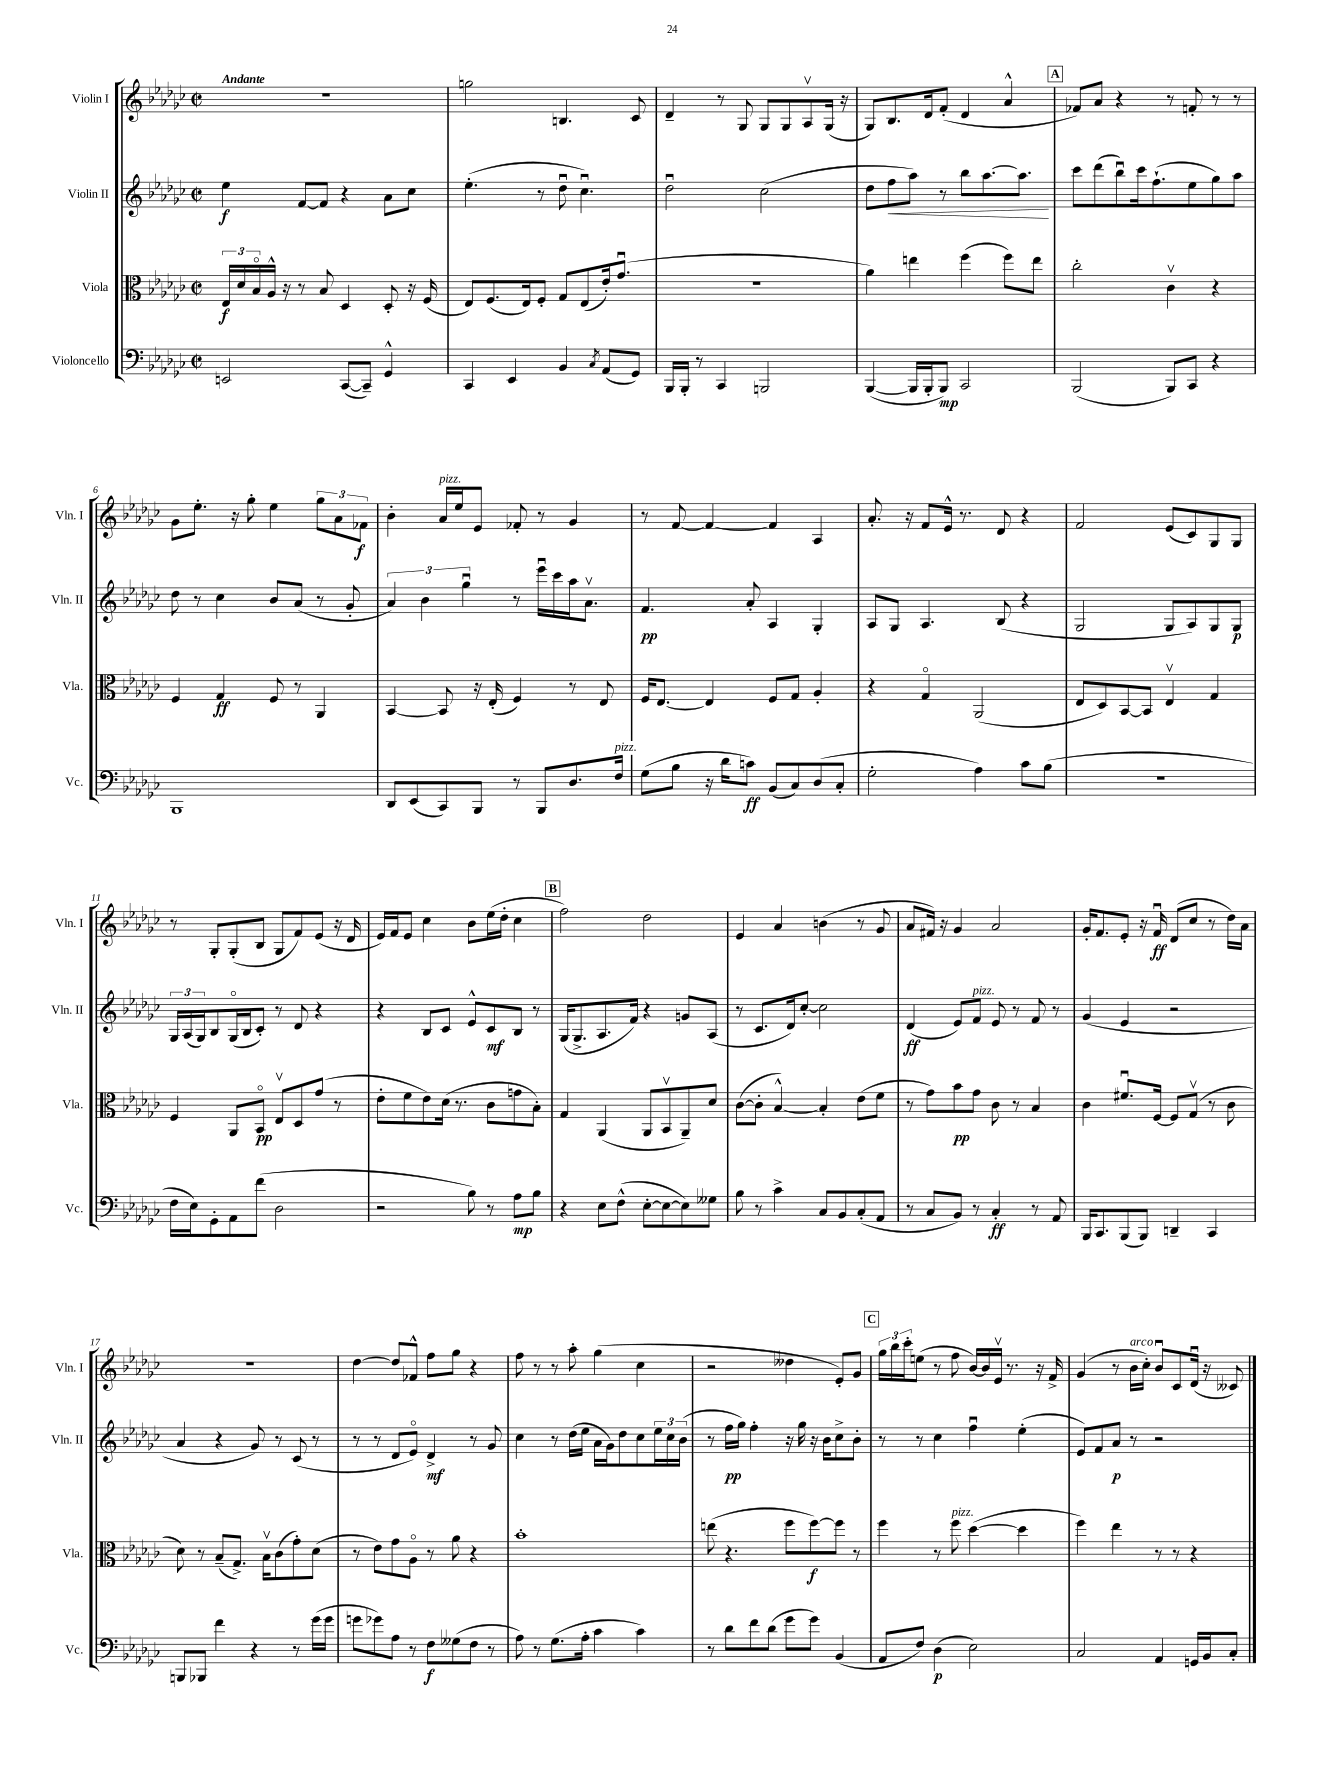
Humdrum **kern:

**kern	**dynam	**kern	**dynam	**kern	**dynam	**kern	**dynam
*part4	*part4	*part3	*part3	*part2	*part2	*part1	*part1
*staff4	*staff4	*staff3	*staff3	*staff2	*staff2	*staff1	*staff1
*I"Violoncello	*	*I"Viola	*	*I"Violin II	*	*I"Violin I	*
*I'Vc.	*	*I'Vla.	*	*I'Vln. II	*	*I'Vln. I	*
*clefF4	*	*clefC3	*	*clefG2	*	*clefG2	*
*k[b-e-a-d-g-c-]	*	*k[b-e-a-d-g-c-]	*	*k[b-e-a-d-g-c-]	*	*k[b-e-a-d-g-c-]	*
*M2/2	*	*M2/2	*	*M2/2	*	*M2/2	*
*met(c|)	*	*met(c|)	*	*met(c|)	*	*met(c|)	*
=1	=1	=1	=1	=1	=1	=1	=1
!	!	!	!	!	!	!LO:TX:a:B:t=Andante	!
2EEn/	.	24E-/LL	f	4ee-\	f	1r	.
.	.	24d-/	.	.	.	.	.
.	.	24B-/	.	.	.	.	.
.	.	16A-^^/JJ	.	.	.	.	.
.	.	16r	.	.	.	.	.
.	.	8r	.	[8f/L	.	.	.
.	.	8B-/	.	8f/J]	.	.	.
([8CC-/L	.	4D-/	.	4r	.	.	.
8CC-~/J])	.	.	.	.	.	.	.
4GG-^^/	.	8D-'/	.	8a-\L	.	.	.
.	.	16r	.	8cc-\J	.	.	.
.	.	(16F/	.	.	.	.	.
=2	=2	=2	=2	=2	=2	=2	=2
4CC-/	.	8E-/L)	.	(4.ee-'\	.	2ggn\	.
.	.	(8.F/	.	.	.	.	.
4EE-/	.	.	.	.	.	.	.
.	.	16E-/k)	.	.	.	.	.
.	.	8F'/J	.	8r	.	.	.
4BB-/	.	8G-/L	.	8dd-u\	.	4.Bn/	.
.	.	(8E-/	.	4.cc-u\)	.	.	.
8qC-/	.	.	.	.	.	.	.
(8AA-/L	.	16e-'/k)	.	.	.	.	.
.	.	(8.g-u/J	.	.	.	.	.
8GG-/J)	.	.	.	.	.	8c-/	.
=3	=3	=3	=3	=3	=3	=3	=3
16BBB-/LL	.	1r	.	2dd-u\	.	4d-~/	.
16BBB-'/JJ	.	.	.	.	.	.	.
8r	.	.	.	.	.	.	.
4CC-/	.	.	.	.	.	8r	.
.	.	.	.	.	.	8G-/	.
2BBBn/	.	.	.	(2cc-\	.	8G-/L	.
.	.	.	.	.	.	8G-/	.
.	.	.	.	.	.	8A-v/	.
.	.	.	.	.	.	(16G-/Jk	.
.	.	.	.	.	.	16r	.
=4	=4	=4	=4	=4	=4	=4	=4
([4BBB-/	.	4a-\)	.	8dd-\L	.	8G-/L)	.
!	!	!	!	!	!LO:HP:b	!	!
.	.	.	.	8ff\	<	8.B-/	.
16BBB-/LL]	.	4een\	.	8aa-\J)	.	.	.
16BBB-'/J	.	.	.	.	.	16d-/k	.
8BBB-/J)	mp	.	.	8r	.	(8f'/J	.
2CC-/	.	(4ff\	.	8bb-\L	.	4d-/	.
.	.	.	.	[8.aa-\	.	.	.
.	.	8ff\L)	.	.	.	4a-^^/	.
.	.	.	.	8.aa-\J]	.	.	.
.	.	8ee\J	.	.	.	.	.
.	.	.	.	.	[	.	.
!!LO:REH:place=s1:t=A
=5	=5	=5	=5	=5	=5	=5	=5
(2BBB-/	.	2cc-'\	.	8ccc-\L	.	8f-X/L)	.
.	.	.	.	(8ddd-\	.	8a-/J	.
.	.	.	.	8bb-u\)	.	4r	.
.	.	.	.	16ccc-\k	.	.	.
.	.	.	.	(8.ff`\	.	.	.
8BBB-/L)	.	4c-v\	.	.	.	8r	.
8CC-/J	.	.	.	8ee-\	.	8fn'/	.
4r	.	4r	.	8gg-\)	.	8r	.
.	.	.	.	8aa-\J	.	8r	.
!!LO:LB:g=z
=6	=6	=6	=6	=6	=6	=6	=6
1BBB-	.	4F/	.	8dd-\	.	8g-\L	.
.	.	.	.	8r	.	8.ee-'\J	.
.	.	4G-/	ff	4cc-\	.	.	.
.	.	.	.	.	.	16r	.
.	.	.	.	.	.	8gg-'\	.
.	.	8F/	.	8b-/L	.	4ee-\	.
.	.	8r	.	(8a-/J	.	.	.
.	.	4AA-/	.	8r	.	12gg-\L	.
.	.	.	.	.	.	12a-\	.
.	.	.	.	8g-'/	.	.	.
.	.	.	.	.	.	12f-X\J	f
=7	=7	=7	=7	=7	=7	=7	=7
8DD-/L	.	[4BB-/	.	6a-/)	.	4b-'\	.
(8EE-/	.	.	.	.	.	.	.
.	.	.	.	6b-\	.	.	.
!	!	!	!	!	!	!LO:TX:a:i:t=pizz.	!
8CC-/)	.	8BB-/]	.	.	.	16a-/LL	.
.	.	.	.	.	.	16ee-/J	.
.	.	.	.	6gg-u\	.	.	.
8BBB-/J	.	16r	.	.	.	8e-/J	.
.	.	(16E-'/	.	.	.	.	.
8r	.	4F/)	.	8r	.	8f-X'/	.
8BBB-/L	.	.	.	16eee-u\LL	.	8r	.
.	.	.	.	16ccc-\	.	.	.
8.D-/	.	8r	.	16aa-\J	.	4g-/	.
.	.	.	.	8.a-v\J	.	.	.
.	.	8E-/	.	.	.	.	.
!LO:TX:a:i:t=pizz.	!	!	!	!	!	!	!
16F/Jk	.	.	.	.	.	.	.
=8	=8	=8	=8	=8	=8	=8	=8
(8G-\L	.	16F/KL	.	4.f/	pp	8r	.
.	.	[8.E-/J	.	.	.	.	.
8B-\J	.	.	.	.	.	[8f/	.
16r	.	4E-/]	.	.	.	4f/_	.
16d-\KL	.	.	.	.	.	.	.
8cn\J)	ff	.	.	8a-'/	.	.	.
(8BB-/L	.	8F/L	.	4A-/	.	4f/]	.
8C-/)	.	8G-/J	.	.	.	.	.
(8D-/	.	4A-'/	.	4G-'/	.	4A-/	.
8C-'/J	.	.	.	.	.	.	.
=9	=9	=9	=9	=9	=9	=9	=9
2G-'\	.	4r	.	8A-/L	.	8.a-'/	.
.	.	.	.	8G-/J	.	.	.
.	.	.	.	.	.	16r	.
.	.	4G-/	.	4.A-/	.	8f/L	.
.	.	.	.	.	.	16e-^^/Jk	.
.	.	.	.	.	.	8.r	.
4A-\)	.	(2AA-/	.	.	.	.	.
.	.	.	.	(8B-/	.	8d-/	.
8c-\L	.	.	.	4r	.	4r	.
(8B-\J	.	.	.	.	.	.	.
=10	=10	=10	=10	=10	=10	=10	=10
1r	.	8E-/L	.	2G-/	.	2f/	.
.	.	8D-/)	.	.	.	.	.
.	.	[8BB-/	.	.	.	.	.
.	.	8BB-/J]	.	.	.	.	.
.	.	4E-v/	.	8G-/L	.	(8e-/L	.
.	.	.	.	8A-/)	.	8c-/)	.
.	.	4G-/	.	8G-/	.	8G-/	.
.	.	.	.	8G-/J	p	8G-/J	.
!!LO:LB:g=z
=11	=11	=11	=11	=11	=11	=11	=11
16F\LL	.	4F/	.	24G-/LL	.	8r	.
.	.	.	.	(24A-/	.	.	.
16E-\J)	.	.	.	.	.	.	.
.	.	.	.	24G-/J)	.	.	.
8GG-'\	.	.	.	8B-/	.	8G-'/L	.
8AA-\	.	8AA-/L	.	(16G-/L	.	(8G-'/	.
.	.	.	.	16B-/J	.	.	.
(8f\J	.	8BB-/J	pp	8c-'/J)	.	8B-/J	.
2D-\	.	8E-v/L	.	8r	.	8G-/L	.
.	.	8D-/	.	8d-/	.	8f/)	.
.	.	(8g-/J	.	4r	.	(8e-/J	.
.	.	8r	.	.	.	16r	.
.	.	.	.	.	.	16d-/	.
=12	=12	=12	=12	=12	=12	=12	=12
2r	.	8e-'\L	.	4r	.	16e-/LL)	.
.	.	.	.	.	.	16f/J	.
.	.	8f\	.	.	.	8e-/J	.
.	.	8e-\)	.	8B-/L	.	4cc-\	.
.	.	(16d-\Jk	.	8c-/J	.	.	.
.	.	8.r	.	.	.	.	.
8B-\)	.	.	.	8e-^^/L	.	8b-\L	.
8r	.	8c-\L	.	8c-/	mf	(16ee-\L	.
.	.	.	.	.	.	16dd-'\JJ	.
8A-\L	mp	8gn\	.	8B-/J	.	4cc-\	.
8B-\J	.	8B-'\J)	.	8r	.	.	.
!!LO:REH:place=s1:t=B
=13	=13	=13	=13	=13	=13	=13	=13
4r	.	4G-/	.	(16G-/KL	.	2ff\)	.
.	.	.	.	8.G-^/	.	.	.
8E-\L	.	(4AA-/	.	8.A-/	.	.	.
(8F^^\J	.	.	.	.	.	.	.
.	.	.	.	16f/Jk)	.	.	.
[8E-'\L	.	8AA-/L	.	4r	.	2dd-\	.
8E-\_	.	8BB-v/	.	.	.	.	.
8E-\])	.	8AA-~/)	.	8gn/L	.	.	.
8G--X\J	.	8d-/J	.	(8A-/J	.	.	.
=14	=14	=14	=14	=14	=14	=14	=14
8B-\	.	([8c-\L	.	8r	.	4e-/	.
8r	.	8c-'\J]	.	8.c-/L	.	.	.
4c-^\	.	[4B-^^/)	.	.	.	4a-/	.
.	.	.	.	16d-/k)	.	.	.
.	.	.	.	[8cc-'/J	.	.	.
8C-/L	.	4B-'/]	.	2cc-\]	.	(4bn\	.
8BB-/	.	.	.	.	.	.	.
(8C-'/	.	(8e-\L	.	.	.	8r	.
8AA-/J	.	8f\J	.	.	.	8g-/	.
=15	=15	=15	=15	=15	=15	=15	=15
8r	.	8r	.	(4d-/	ff	8a-/L	.
8C-/L	.	8g-\L)	.	.	.	16f#X/Jk)	.
.	.	.	.	.	.	16r	.
8BB-/J)	.	8b-\	pp	8e-/L)	.	4g-/	.
!	!	!	!	!LO:TX:a:i:t=pizz.	!	!	!
8r	.	8g-\J	.	8f/J	.	.	.
4C-'/	ff	8c-\	.	8e-/	.	2a-/	.
.	.	8r	.	8r	.	.	.
8r	.	4B-/	.	8f/	.	.	.
8AA-/	.	.	.	8r	.	.	.
=16	=16	=16	=16	=16	=16	=16	=16
16BBB-/KL	.	4c-\	.	(4g-/	.	16g-'/KL	.
8.CC-/	.	.	.	.	.	8.f/	.
(8BBB-/	.	8.f#Xu/L	.	4e-/	.	8e-'/J	.
8BBB-/J)	.	.	.	.	.	16r	.
.	.	[16F/Jk	.	.	.	16fu/	ff
4DDn~/	.	8F/L]	.	2r	.	(8d-/L	.
.	.	(8G-v/J	.	.	.	8cc-/J	.
4CC-/	.	8r	.	.	.	8r	.
.	.	8c-\	.	.	.	16dd-\LL)	.
.	.	.	.	.	.	16a-\JJ	.
!!LO:LB:g=z
=17	=17	=17	=17	=17	=17	=17	=17
8BBBn/L	.	8d-\)	.	4a-/	.	1r	.
8BBB-X/J	.	8r	.	.	.	.	.
4f\	.	(8B-~/L	.	4r	.	.	.
.	.	8.G-^/J)	.	.	.	.	.
4r	.	.	.	8g-/)	.	.	.
.	.	16B-v\KL	.	.	.	.	.
.	.	(8c-\	.	8r	.	.	.
8r	.	8g-'\)	.	(8c-/	.	.	.
(16g-\LL	.	(8d-\J	.	8r	.	.	.
16g-\JJ	.	.	.	.	.	.	.
=18	=18	=18	=18	=18	=18	=18	=18
8gn\L	.	8r	.	8r	.	[4dd-\	.
8g-X\)	.	8e-\L)	.	8r	.	.	.
8A-\J	.	8g-\	.	8d-/L	.	8dd-/L]	.
8r	.	8A-\J	.	8e-/J)	.	8f-X^^/J	.
8F\L	f	8r	.	4d-^/	mf	8ff\L	.
(8G--X\	.	8a-\	.	.	.	8gg-\J	.
8F\J	.	4r	.	8r	.	4r	.
8r	.	.	.	8g-/	.	.	.
=19	=19	=19	=19	=19	=19	=19	=19
8A-\)	.	1b-'	.	4cc-\	.	8ff\	.
8r	.	.	.	.	.	8r	.
(8.G-\L	.	.	.	8r	.	8r	.
.	.	.	.	(16dd-\LL	.	8aa-'\	.
16A-'\Jk	.	.	.	16ee-\JJ	.	.	.
4c-\	.	.	.	16a-\LL	.	(4gg-\	.
.	.	.	.	16g-\J)	.	.	.
.	.	.	.	8dd-\	.	.	.
4c-\)	.	.	.	8cc-\	.	4cc-\	.
.	.	.	.	24ee-\L	.	.	.
.	.	.	.	24cc-\	.	.	.
.	.	.	.	(24b-\JJ	.	.	.
=20	=20	=20	=20	=20	=20	=20	=20
8r	.	(8een\	.	8r	.	2r	.
8d-\L	.	4.r	.	16ff\LL	pp	.	.
.	.	.	.	16gg-\JJ)	.	.	.
8f\	.	.	.	4ff'\	.	.	.
(8d-\J	.	.	.	.	.	.	.
8g-\L	.	8ff\L	.	16r	.	4dd--X\	.
.	.	.	.	16gg-\	.	.	.
8g-\J)	.	[8ff\)	f	16r	.	.	.
.	.	.	.	16b-\KL	.	.	.
(4BB-/	.	8ff\J]	.	8cc-^\	.	8e-'/L)	.
.	.	8r	.	8b-'\J	.	8g-/J	.
!!LO:REH:place=s1:t=C
=21	=21	=21	=21	=21	=21	=21	=21
8AA-/L	.	4ff\	.	8r	.	24gg-\LL	.
.	.	.	.	.	.	24bb-\	.
.	.	.	.	.	.	24ccc-'\J	.
8F/J)	.	.	.	8r	.	(8een\J	.
(4D-\	p	8r	.	4cc-\	.	8r	.
!	!	!LO:TX:a:i:t=pizz.	!	!	!	!	!
.	.	8ff\	.	.	.	8ff\	.
2E-\)	.	([4dd-\	.	4ffu\	.	[16b-/LL)	.
.	.	.	.	.	.	16b-/]	.
.	.	.	.	.	.	16e-v/JJ	.
.	.	.	.	.	.	8.r	.
.	.	4dd-\]	.	(4ee-'\	.	.	.
.	.	.	.	.	.	16r	.
.	.	.	.	.	.	16f^/	.
=22	=22	=22	=22	=22	=22	=22	=22
2C-/	.	4ff\)	.	8e-/L)	.	(4g-/	.
.	.	.	.	8f/	.	.	.
.	.	4ee-\	.	8a-/J	p	8r	.
!	!	!	!	!	!	!LO:TX:a:i:t=arco	!
.	.	.	.	8r	.	16b-\LL	.
.	.	.	.	.	.	16cc-'\JJ)	.
4AA-/	.	8r	.	2r	.	8b-u/L	.
.	.	8r	.	.	.	8c-/	.
16GGn/LL	.	4r	.	.	.	(16d-u/Jk	.
16BB-/J	.	.	.	.	.	16r	.
8C-'/J	.	.	.	.	.	8c--X/)	.
==	==	==	==	==	==	==	==
*-	*-	*-	*-	*-	*-	*-	*-
